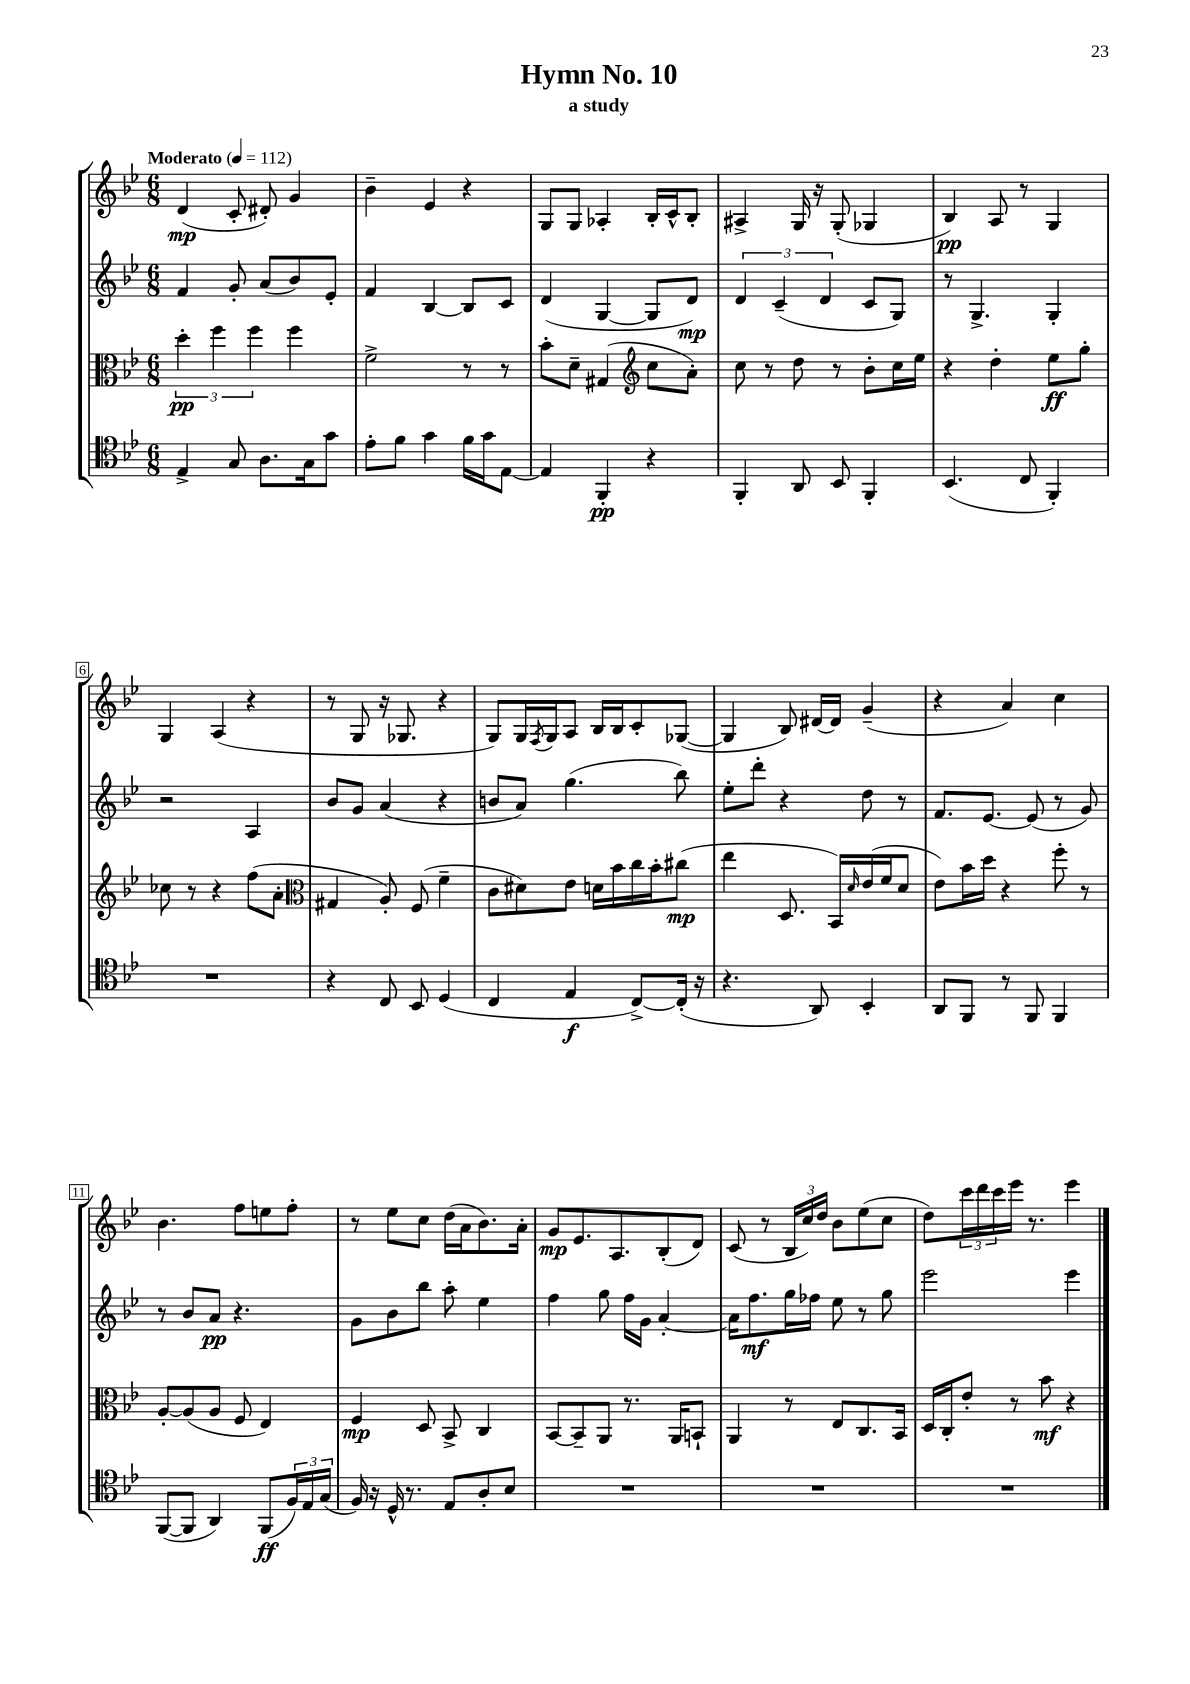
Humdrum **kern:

**kern	**dynam	**kern	**dynam	**kern	**dynam	**kern	**dynam
*part4	*part4	*part3	*part3	*part2	*part2	*part1	*part1
*staff4	*staff4	*staff3	*staff3	*staff2	*staff2	*staff1	*staff1
*clefC4	*	*clefC3	*	*clefG2	*	*clefG2	*
*k[b-e-]	*	*k[b-e-]	*	*k[b-e-]	*	*k[b-e-]	*
*M6/8	*	*M6/8	*	*M6/8	*	*M6/8	*
*MM112	*	*MM112	*	*MM112	*	*MM112	*
=1	=1	=1	=1	=1	=1	=1	=1
!	!	!	!	!	!	!LO:TX:a:B:t=Moderato	!
4E-^/	.	6dd'\	pp	4f/	.	(4d/	mp
.	.	6ff\	.	.	.	.	.
8G/	.	.	.	8g'/	.	8c'/	.
.	.	6ff\	.	.	.	.	.
8.A\L	.	.	.	(8a/L	.	8d#X'/)	.
.	.	4ff\	.	8b-/)	.	4g/	.
16G\k	.	.	.	.	.	.	.
8g\J	.	.	.	8e-'/J	.	.	.
=2	=2	=2	=2	=2	=2	=2	=2
8e-'\L	.	2f^\	.	4f/	.	4b-~\	.
8f\J	.	.	.	.	.	.	.
4g\	.	.	.	[4B-/	.	4e-/	.
16f\LL	.	8r	.	8B-/L]	.	4r	.
16g\J	.	.	.	.	.	.	.
[8E-\J	.	8r	.	8c/J	.	.	.
=3	=3	=3	=3	=3	=3	=3	=3
4E-/]	.	8b-'\L	.	(4d/	.	8G/L	.
.	.	8d~\J	.	.	.	8G/J	.
4FF'/	pp	(4G#X/	.	[4G/	.	4A-X'/	.
*	*	*clefG2	*	*	*	*	*
4r	.	8cc\L	.	8G/L]	.	16B-'/LL	.
.	.	.	.	.	.	16c^^/J	.
.	.	8a'\J)	.	8d/J)	mp	8B-'/J	.
=4	=4	=4	=4	=4	=4	=4	=4
4FF'/	.	8cc\	.	6d/	.	4A#X^/	.
.	.	8r	.	.	.	.	.
.	.	.	.	(6c~/	.	.	.
8AA/	.	8dd\	.	.	.	16G/	.
.	.	.	.	.	.	16r	.
.	.	.	.	6d/	.	.	.
8BB-/	.	8r	.	.	.	(8G'/	.
4FF'/	.	8b-'\L	.	8c/L	.	4G-X/	.
.	.	16cc\L	.	8G/J)	.	.	.
.	.	16ee-\JJ	.	.	.	.	.
=5	=5	=5	=5	=5	=5	=5	=5
(4.BB-/	.	4r	.	8r	.	4B-/)	pp
.	.	.	.	4.G^/	.	.	.
.	.	4dd'\	.	.	.	8A/	.
8C/	.	.	.	.	.	8r	.
4FF'/)	.	8ee-\L	ff	4G'/	.	4G/	.
.	.	8gg'\J	.	.	.	.	.
!!LO:LB:g=z
=6	=6	=6	=6	=6	=6	=6	=6
2.r	.	8cc-X\	.	2r	.	4G/	.
.	.	8r	.	.	.	.	.
.	.	4r	.	.	.	(4A/	.
.	.	(8ff\L	.	4A/	.	4r	.
.	.	8a'\J	.	.	.	.	.
=7	=7	=7	=7	=7	=7	=7	=7
*	*	*clefC3	*	*	*	*	*
4r	.	4G#X/	.	8b-/L	.	8r	.
.	.	.	.	8g/J	.	8G/	.
8C/	.	8A'/)	.	(4a/	.	16r	.
.	.	.	.	.	.	8.G-X/	.
8BB-/	.	(8F/	.	.	.	.	.
(4D/	.	4f~\	.	4r	.	4r	.
=8	=8	=8	=8	=8	=8	=8	=8
4C/	.	8c\L	.	8bn/L	.	8G/L)	.
.	.	8d#X\)	.	8a/J)	.	16G/L	.
.	.	.	.	.	.	8qF/	.
.	.	.	.	.	.	16G/J	.
4E-/	f	8e-\J	.	(4.gg\	.	8A/J	.
.	.	16dn\LL	.	.	.	16B-/LL	.
.	.	16b-\	.	.	.	16B-/J	.
[8C^/L)	.	16cc\	.	.	.	8c'/	.
.	.	16b-'\J	.	.	.	.	.
(16C'/Jk]	.	(8cc#X\J	mp	8bb-\)	.	([8G-X/J	.
16r	.	.	.	.	.	.	.
=9	=9	=9	=9	=9	=9	=9	=9
4.r	.	4ee-\	.	8ee-'\L	.	4G-/]	.
.	.	.	.	8ddd'\J	.	.	.
.	.	8.D/	.	4r	.	8B-/)	.
8AA/)	.	.	.	.	.	[16d#X/LL	.
.	.	16BB-/LL)	.	.	.	16d#/JJ]	.
.	.	16qqd/	.	.	.	.	.
4BB-'/	.	(16e-/	.	8dd\	.	(4g~/	.
.	.	16f/J	.	.	.	.	.
.	.	8d/J	.	8r	.	.	.
=10	=10	=10	=10	=10	=10	=10	=10
8AA/L	.	8e-\L)	.	8.f/L	.	4r	.
8FF/J	.	16b-\L	.	.	.	.	.
.	.	16dd\JJ	.	[8.e-/J	.	.	.
8r	.	4r	.	.	.	4a/)	.
8FF/	.	.	.	(8e-/]	.	.	.
4FF/	.	8ff'\	.	8r	.	4cc\	.
.	.	8r	.	8g/)	.	.	.
!!LO:LB:g=z
=11	=11	=11	=11	=11	=11	=11	=11
([8FF/L	.	[8A'/L	.	8r	.	4.b-\	.
8FF/J]	.	(8A/]	.	8b-/L	.	.	.
4AA/)	.	8A/J	.	8a/J	pp	.	.
.	.	8F/	.	4.r	.	8ff\L	.
(8FF/L	ff	4E-/)	.	.	.	8een\	.
24F/L)	.	.	.	.	.	8ff'\J	.
24E-/	.	.	.	.	.	.	.
(24G/JJ	.	.	.	.	.	.	.
=12	=12	=12	=12	=12	=12	=12	=12
16F/)	.	4F/	mp	8g\L	.	8r	.
16r	.	.	.	.	.	.	.
16D^^/	.	.	.	8b-\	.	8ee-\L	.
8.r	.	.	.	.	.	.	.
.	.	8D/	.	8bb-\J	.	8cc\J	.
8E-/L	.	8BB-^/	.	8aa'\	.	(16dd\LL	.
.	.	.	.	.	.	16a\J	.
8A'/	.	4C/	.	4ee-\	.	8.b-\)	.
8B-/J	.	.	.	.	.	.	.
.	.	.	.	.	.	16a'\Jk	.
=13	=13	=13	=13	=13	=13	=13	=13
2.r	.	[8BB-/L	.	4ff\	.	8g/L	mp
.	.	8BB-~/]	.	.	.	8.e-/	.
.	.	8AA/J	.	8gg\	.	.	.
.	.	.	.	.	.	8.A/	.
.	.	8.r	.	16ff\LL	.	.	.
.	.	.	.	16g\JJ	.	.	.
.	.	.	.	[4a'/	.	(8B-'/	.
.	.	16AA/KL	.	.	.	.	.
.	.	8BBn`/J	.	.	.	8d/J)	.
=14	=14	=14	=14	=14	=14	=14	=14
2.r	.	4AA/	.	16a\KL]	.	(8c/	.
.	.	.	.	8.ff\	mf	.	.
.	.	.	.	.	.	8r	.
.	.	8r	.	16gg\L	.	24B-/LL	.
.	.	.	.	.	.	24cc/)	.
.	.	.	.	16ff-X\JJ	.	.	.
.	.	.	.	.	.	24dd/JJ	.
.	.	8E-/L	.	8ee-\	.	8b-\L	.
.	.	8.C/	.	8r	.	(8ee-\	.
.	.	.	.	8gg\	.	8cc\J	.
.	.	16BB-/Jk	.	.	.	.	.
=15	=15	=15	=15	=15	=15	=15	=15
2.r	.	16D/LL	.	2eee-\	.	8dd\L)	.
.	.	16C'/J	.	.	.	.	.
.	.	8e-'/J	.	.	.	24ccc\L	.
.	.	.	.	.	.	24ddd\	.
.	.	.	.	.	.	24ccc\	.
.	.	8r	.	.	.	16eee-\JJ	.
.	.	.	.	.	.	8.r	.
.	.	8b-\	mf	.	.	.	.
.	.	4r	.	4eee-\	.	4eee-\	.
==	==	==	==	==	==	==	==
*-	*-	*-	*-	*-	*-	*-	*-
